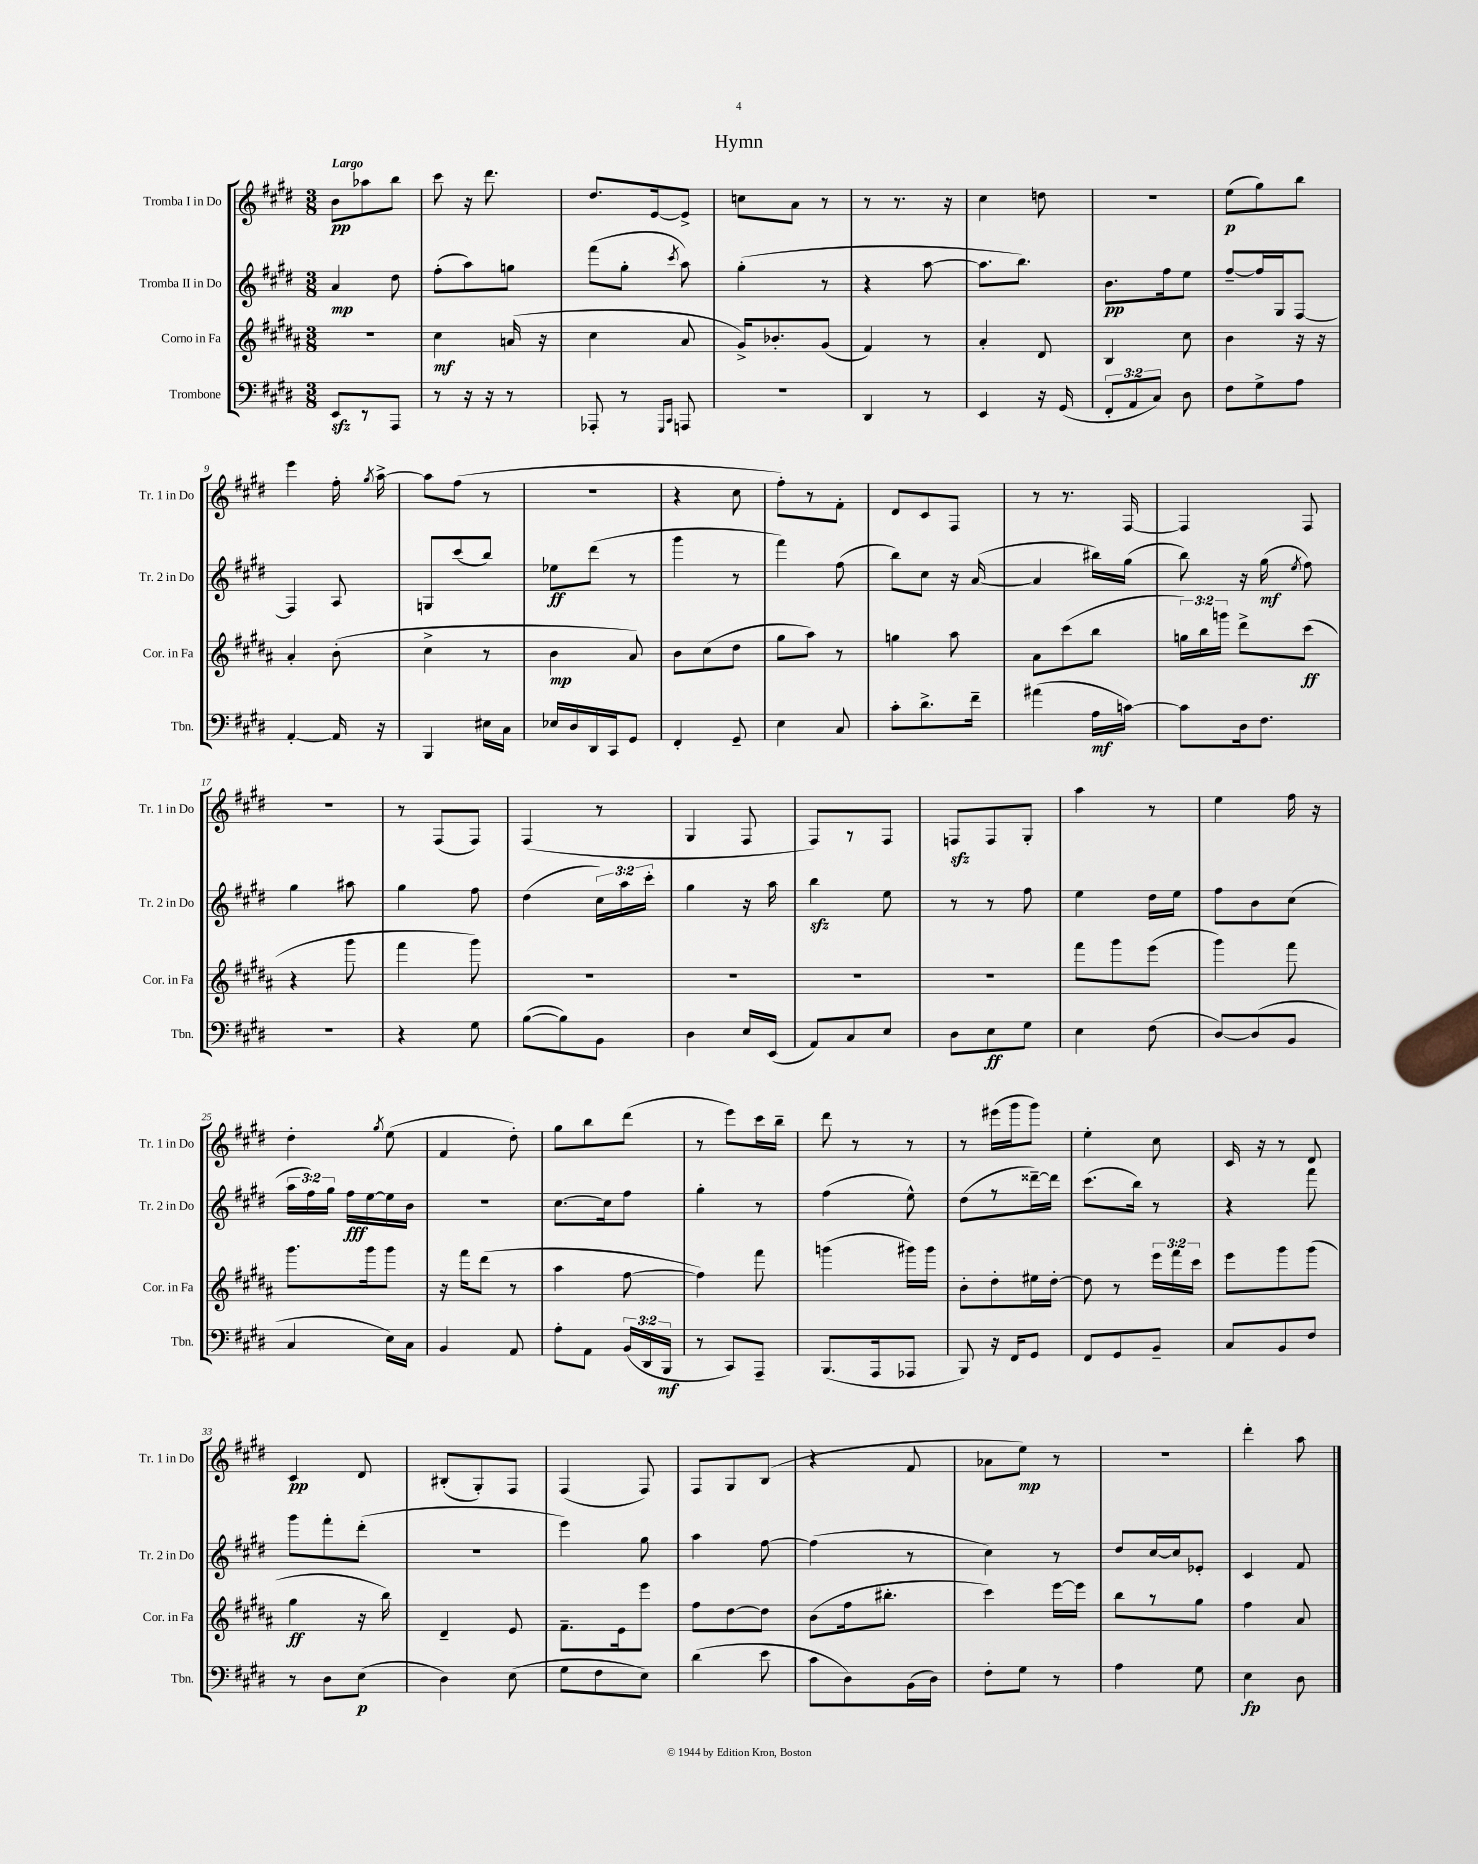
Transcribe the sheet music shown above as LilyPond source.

\header { title = "Hymn" }
<<
\new StaffGroup <<
\new Staff = "s0" \with { instrumentName = "Tromba I in Do" shortInstrumentName = "Tr. 1 in Do" } {
    \clef treble \key e \major \numericTimeSignature \time 3/8 \tempo "Largo"
    \autoBeamOff b'8[\pp aes''8 b''8] |
    cis'''8 r16 dis'''8. |
    dis''8.[ e'16~ e'8]-> |
    c''8[ a'8] r8 |
    r8 r8. r16 |
    cis''4 d''8 |
    r4. |
    e''8[\p( gis''8) b''8] |
    e'''4 fis''16-. \acciaccatura { gis''8 } a''16~-> |
    a''8[ fis''8]( r8 |
    R4. |
    r4 cis''8 |
    fis''8[-.) r8 fis'8]-. |
    dis'8[ cis'8 fis8] |
    r8 r8. fis16~ |
    fis4 fis8 |
    R4. |
    r8 fis8[( fis8]) |
    fis4( r8 |
    gis4 fis8 |
    fis8[) r8 fis8] |
    f8[\sfz f8 gis8]-. |
    a''4 r8 |
    e''4 fis''16 r16 |
    dis''4-. \acciaccatura { gis''8 } e''8( |
    fis'4 dis''8-.) |
    gis''8[ b''8 dis'''8]( |
    r8 e'''8[) cis'''16 b''16]-- |
    dis'''8 r8 r8 |
    r8 eis'''16[( gis'''16 gis'''8]) |
    e''4-. cis''8 |
    cis'16 r16 r8 dis'8 |
    cis'4\pp dis'8 |
    bis8[-.( gis8-.) fis8] |
    fis4( fis8) |
    fis8[ gis8 b8]( |
    r4 fis'8 |
    aes'8[ e''8]\mp) r8 |
    R4. |
    dis'''4-. a''8 \bar "|." |
}
\new Staff = "s1" \with { instrumentName = "Tromba II in Do" shortInstrumentName = "Tr. 2 in Do" } {
    \clef treble \key e \major \numericTimeSignature \time 3/8 \override Staff.TupletNumber.text = #tuplet-number::calc-fraction-text
    \autoBeamOff a'4\mp dis''8 |
    fis''8[-.( a''8) g''8] |
    fis'''8[( gis''8]-. \acciaccatura { cis'''8 } a''8) |
    gis''4-.( r8 |
    r4 a''8~ |
    a''8.[ b''8.]) |
    b'8.[\pp fis''16 e''8] |
    fis''8[~-- fis''16 gis16 fis8]~ |
    fis4 a8 |
    g8[ cis'''8( b''8]) |
    ees''8[\ff dis'''8]( r8 |
    gis'''4 r8 |
    fis'''4) fis''8( |
    b''8[) cis''8] r16 a'16~( |
    a'4 bis''16[) gis''16]( |
    b''8) r16 gis''16\mf( \acciaccatura { e''8 } fis''8) |
    gis''4 ais''8 |
    gis''4 fis''8 |
    dis''4( \tuplet 3/2 { cis''16[) a''16 cis'''16]-. } |
    gis''4 r16 a''16 |
    b''4\sfz e''8 |
    r8 r8 fis''8 |
    e''4 dis''16[ e''16] |
    fis''8[ b'8 cis''8]( |
    \tuplet 3/2 { a''16[ fis''16) gis''16] } fis''16[\fff e''16~ e''16 b'16] |
    R4. |
    cis''8.[~ cis''16 fis''8] |
    gis''4-. r8 |
    fis''4( e''8-^) |
    dis''8[( r8 disis'''16~--) disis'''16] |
    cis'''8.[( b''16]) r8 |
    r4 fis'''8 |
    gis'''8[ fis'''8-. dis'''8]-.( |
    R4. |
    e'''4) gis''8 |
    a''4 fis''8~ |
    fis''4( r8 |
    cis''4) r8 |
    dis''8[ cis''16~ cis''16 ees'8]-. |
    cis'4 fis'8 \bar "|." |
}
\new Staff = "s2" \with { instrumentName = "Corno in Fa" shortInstrumentName = "Cor. in Fa" } {
    \clef treble \key b \major \numericTimeSignature \time 3/8 \override Staff.TupletNumber.text = #tuplet-number::calc-fraction-text
    \autoBeamOff R4. |
    cis''4\mf a'16( r16 |
    cis''4 ais'8 |
    gis'16[->) bes'8.-. gis'8]( |
    fis'4) r8 |
    ais'4-. dis'8 |
    b4 cis''8 |
    b'4 r16 r16 |
    ais'4-. b'8-.( |
    cis''4-> r8 |
    b'4\mp ais'8) |
    b'8[ cis''8( dis''8] |
    gis''8[ ais''8]) r8 |
    g''4 ais''8 |
    ais'8[ cis'''8( b''8] |
    \tuplet 3/2 { g''16[) b''16 g'''16] } dis'''8[-> cis'''8]\ff( |
    r4 gis'''8 |
    fis'''4 gis'''8) |
    R4. |
    R4. |
    R4. |
    R4. |
    fis'''8[ gis'''8 e'''8]( |
    gis'''4) fis'''8 |
    gis'''8.[ gis'''16 gis'''8] |
    r16 fis'''16[ dis'''8]( r8 |
    ais''4 fis''8~ |
    fis''4) fis'''8 |
    g'''4( gis'''16[) gis'''16] |
    b'8[-. dis''8-. eis''16 dis''16]~-. |
    dis''8 r8 \tuplet 3/2 { e'''16[ fis'''16 cis'''16] } |
    e'''8[ gis'''8 gis'''8]( |
    gis''4\ff r16 b''16) |
    dis'4-- e'8 |
    fis'8.[-- e'16 e'''8] |
    fis''8[ dis''8~ dis''8] |
    b'8[( fis''16 bis''8.]-. |
    cis'''4) e'''16[~ e'''16] |
    b''8[ r8 gis''8] |
    fis''4 ais'8 \bar "|." |
}
\new Staff = "s3" \with { instrumentName = "Trombone" shortInstrumentName = "Tbn." } {
    \clef bass \key e \major \numericTimeSignature \time 3/8 \override Staff.TupletNumber.text = #tuplet-number::calc-fraction-text
    \autoBeamOff e,8[\sfz r8 a,,8] |
    r8 r16 r16 r8 |
    aes,,8-. r8 \grace { gis,,16[ cis,16] } a,,8 |
    R4. |
    dis,4 r8 |
    e,4 r16 gis,16( |
    \tuplet 3/2 { fis,8[-. a,8 cis8]) } dis8 |
    fis8[ gis8-> a8] |
    a,4~-. a,16 r16 |
    b,,4 eis16[ cis16] |
    ees16[ dis16 dis,16 cis,16 gis,8] |
    fis,4-. gis,8-- |
    e4 cis8 |
    cis'8[-. dis'8.-> fis'16]-- |
    ais'4( a16[\mf c'16]~) |
    c'8[ dis16 fis8.] |
    R4. |
    r4 gis8 |
    b8[~( b8) b,8] |
    dis4 e16[ e,16]( |
    a,8[) cis8 e8] |
    dis8[ e8\ff gis8] |
    e4 fis8( |
    dis8[~) dis8( b,8] |
    cis4 e16[) cis16] |
    b,4 a,8 |
    a8[-. a,8] \tuplet 3/2 { b,16[( dis,16 b,,16]\mf } |
    r8 cis,8[) a,,8]-- |
    b,,8.[( a,,16 aes,,8] |
    b,,8) r16 fis,16[ gis,8] |
    fis,8[ gis,8 b,8]-- |
    cis8[ b,8 fis8] |
    r8 dis8[ e8]\p( |
    dis4) e8( |
    gis8[ fis8 e8]) |
    dis'4( e'8 |
    cis'8[ dis8) b,16( dis16]) |
    fis8[-. gis8] r8 |
    a4 gis8 |
    e4\fp dis8 \bar "|." |
}
>>
>>
